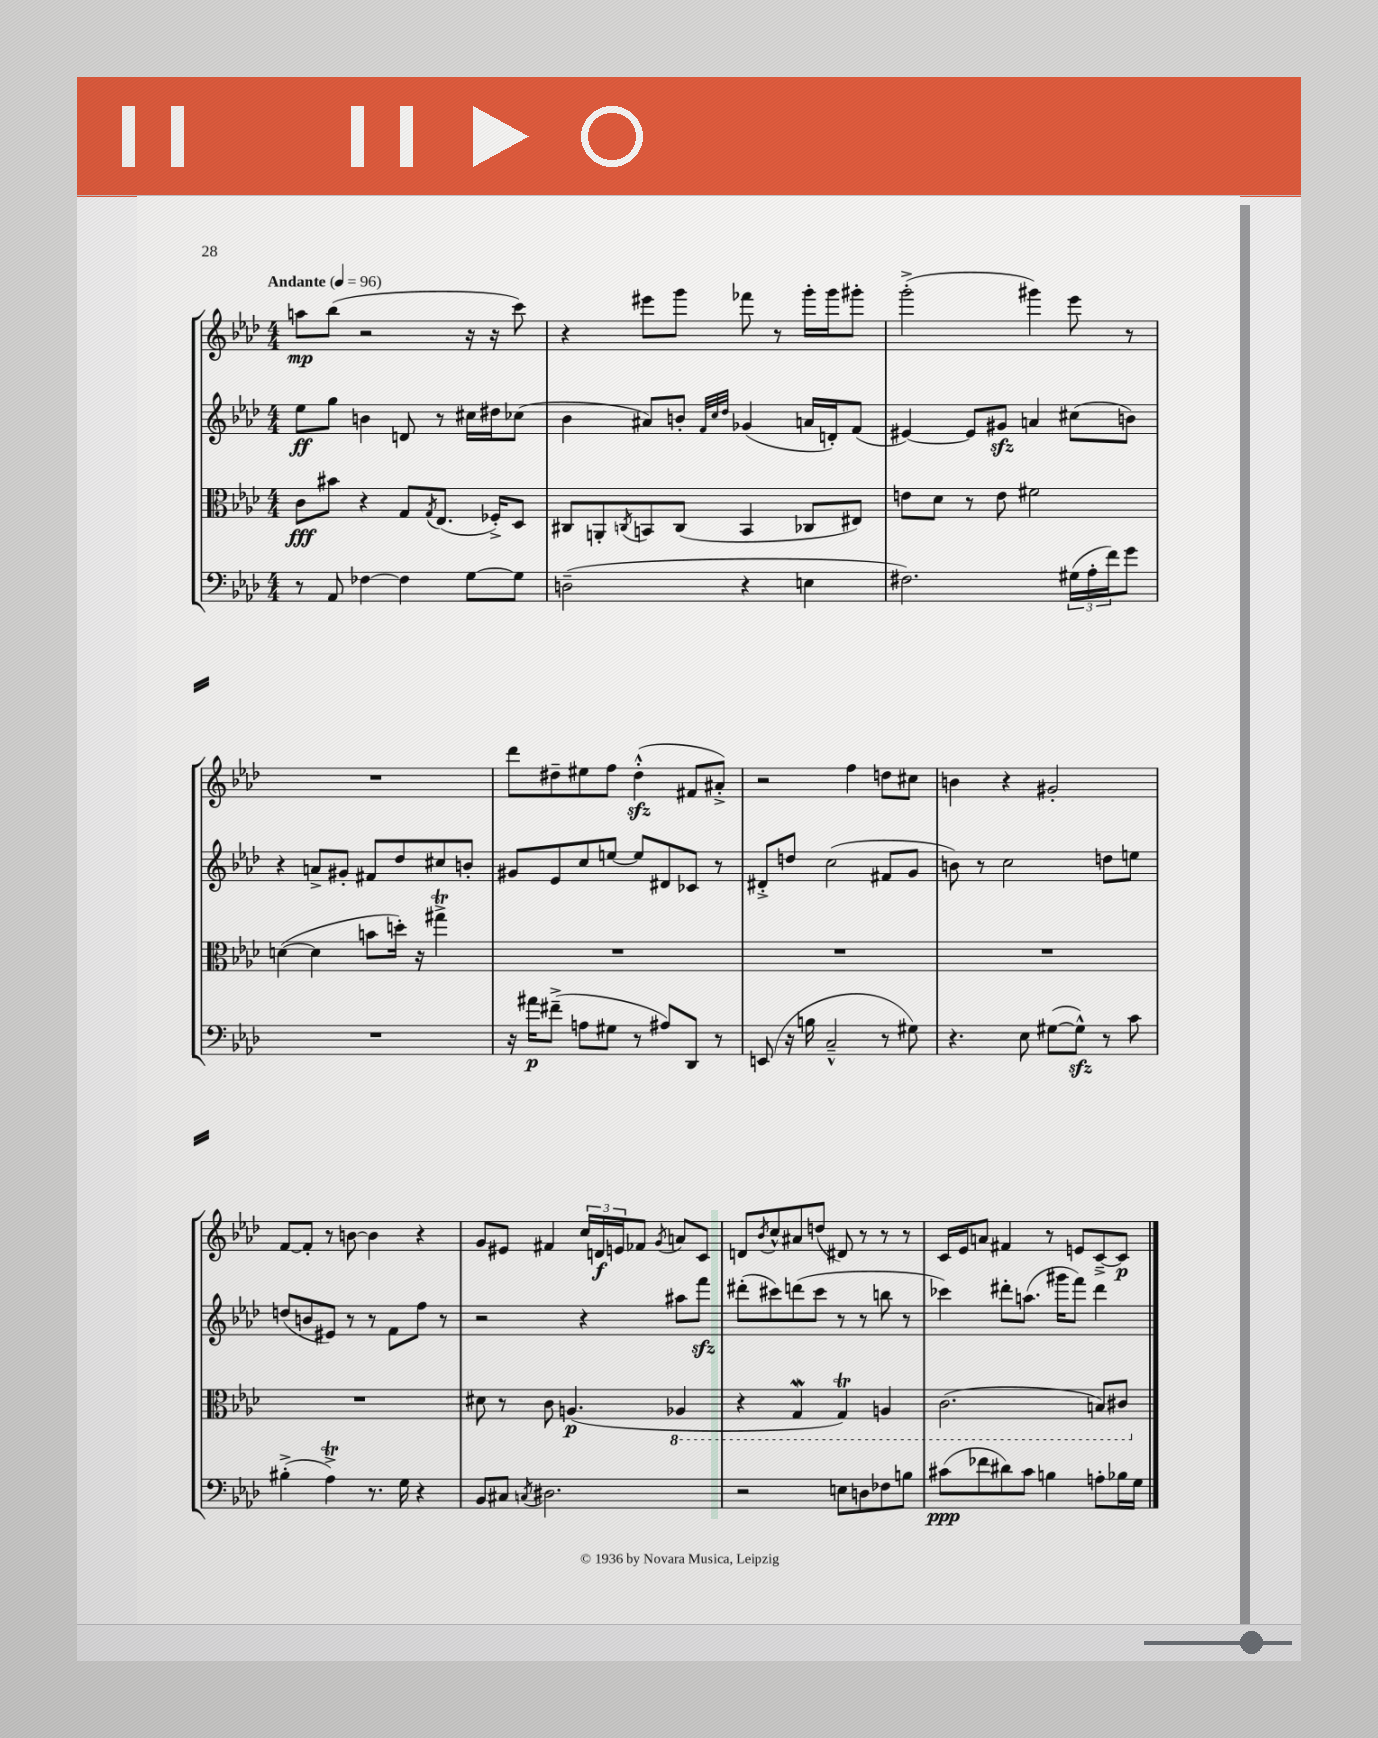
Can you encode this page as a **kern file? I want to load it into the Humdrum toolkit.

**kern	**kern	**kern	**kern
*staff4	*staff3	*staff2	*staff1
*clefF4	*clefC3	*clefG2	*clefG2
*k[b-e-a-d-]	*k[b-e-a-d-]	*k[b-e-a-d-]	*k[b-e-a-d-]
*M4/4	*M4/4	*M4/4	*M4/4
*MM96	*MM96	*MM96	*MM96
8r	8c	8ee-	8aa
8AA-	8b#	8gg	(8bb-
[4F-	4r	4b	2r
4F-]	8G	8d	.
.	8qG	.	.
.	(8.E-	8r	.
[8G	.	16cc#	16r
.	16F-'^)	16dd#	16r
8G]	8D-	(8cc-	8ccc)
=	=	=	=
(2D~	8C#	4b-	4r
.	8AA'	.	.
.	8qC	.	.
.	8BB	8a#)	8eee#
.	(8C	8b'	8ggg
.	.	32qqf	.
.	.	32qqcc	.
.	.	32qqdd-	.
4r	4BB	(4g-	8fff-
.	.	.	8r
4E	8C-	16a	16ggg'
.	.	16d')	16ggg
.	8E#)	(8f	8ggg#'
=	=	=	=
2.F#)	8e	[4e#)	(2ggg'^
.	8d-	.	.
.	8r	8e#]	.
.	8e	8g#	.
.	2f#	4a	4ggg#)
(24G#	.	(8cc#	8eee-
24A-'	.	.	.
24f)	.	.	.
8g	.	8b)	8r
=	=	=	=
1r	([4d	4r	1r
.	4d]	8a^	.
.	.	8g#'	.
.	8b	8f#	.
.	16dd')	8dd-	.
.	16r	.	.
.	4gg#^	8cc#	.
.	.	8b'	.
=	=	=	=
16r	1r	8g#	8ddd-
16a#	.	.	.
(8f#~^	.	8e-	8dd#~
8A	.	8cc	8ee#
8G#	.	[8ee	8ff
8r	.	8ee]	(4dd#'^^
8A#)	.	8d#	.
8DD-	.	8c-	8f#
8r	.	8r	8a#'^)
=	=	=	=
(8EE	1r	8d#'^	2r
16r	.	8dd	.
16B	.	.	.
2C~^^	.	(2cc	.
.	.	.	4ff
8r	.	8f#	8dd
8G#)	.	8g	8cc#
=	=	=	=
4.r	1r	8b)	4b
.	.	8r	.
.	.	2cc	4r
8E-	.	.	.
([8G#	.	.	2g#'
8G#^^])	.	.	.
8r	.	8dd	.
8c	.	8ee	.
=	=	=	=
(4B#'^	1r	(8dd	[8f
.	.	8b	8f']
4A-^)	.	8e#)	8r
.	.	8r	[8b
8.r	.	8r	4b]
.	.	8f	.
16G	.	.	.
4r	.	8ff	4r
.	.	8r	.
=	=	=	=
8BB-	8d#	2r	8g
8C#	8r	.	8e#
8qC	.	.	.
2.D#	8c	.	4f#
.	(4.A	.	.
.	.	4r	24cc
.	.	.	24d
.	.	.	24e
.	.	.	8f-
.	.	.	8qg
.	4AA-	8aa#	8a
.	.	8fff	8c
=	=	=	=
2r	4r	(8ddd#'	8d
.	.	.	8qb-
.	.	8ccc#)	8cc^^
.	4GG	(8ddd	8a#
.	.	8ccc#	(8dd
8E	4GG)	8r	8d#)
8D	.	8r	8r
8F-	4AA	8bb	8r
8B	.	8r	8r
=	=	=	=
(8c#	(2.C	4ccc-)	16c
.	.	.	16e-
8f-	.	.	8a
8d#)	.	8ddd#'	4f#
8c#	.	(8.aa	.
4B	.	.	8r
.	.	16ggg#	.
.	.	8fff)	8e
8A'	8BB)	4ddd#	[8c~^
16B-	8C#	.	8c]
16G	.	.	.
==	==	==	==
*-	*-	*-	*-
